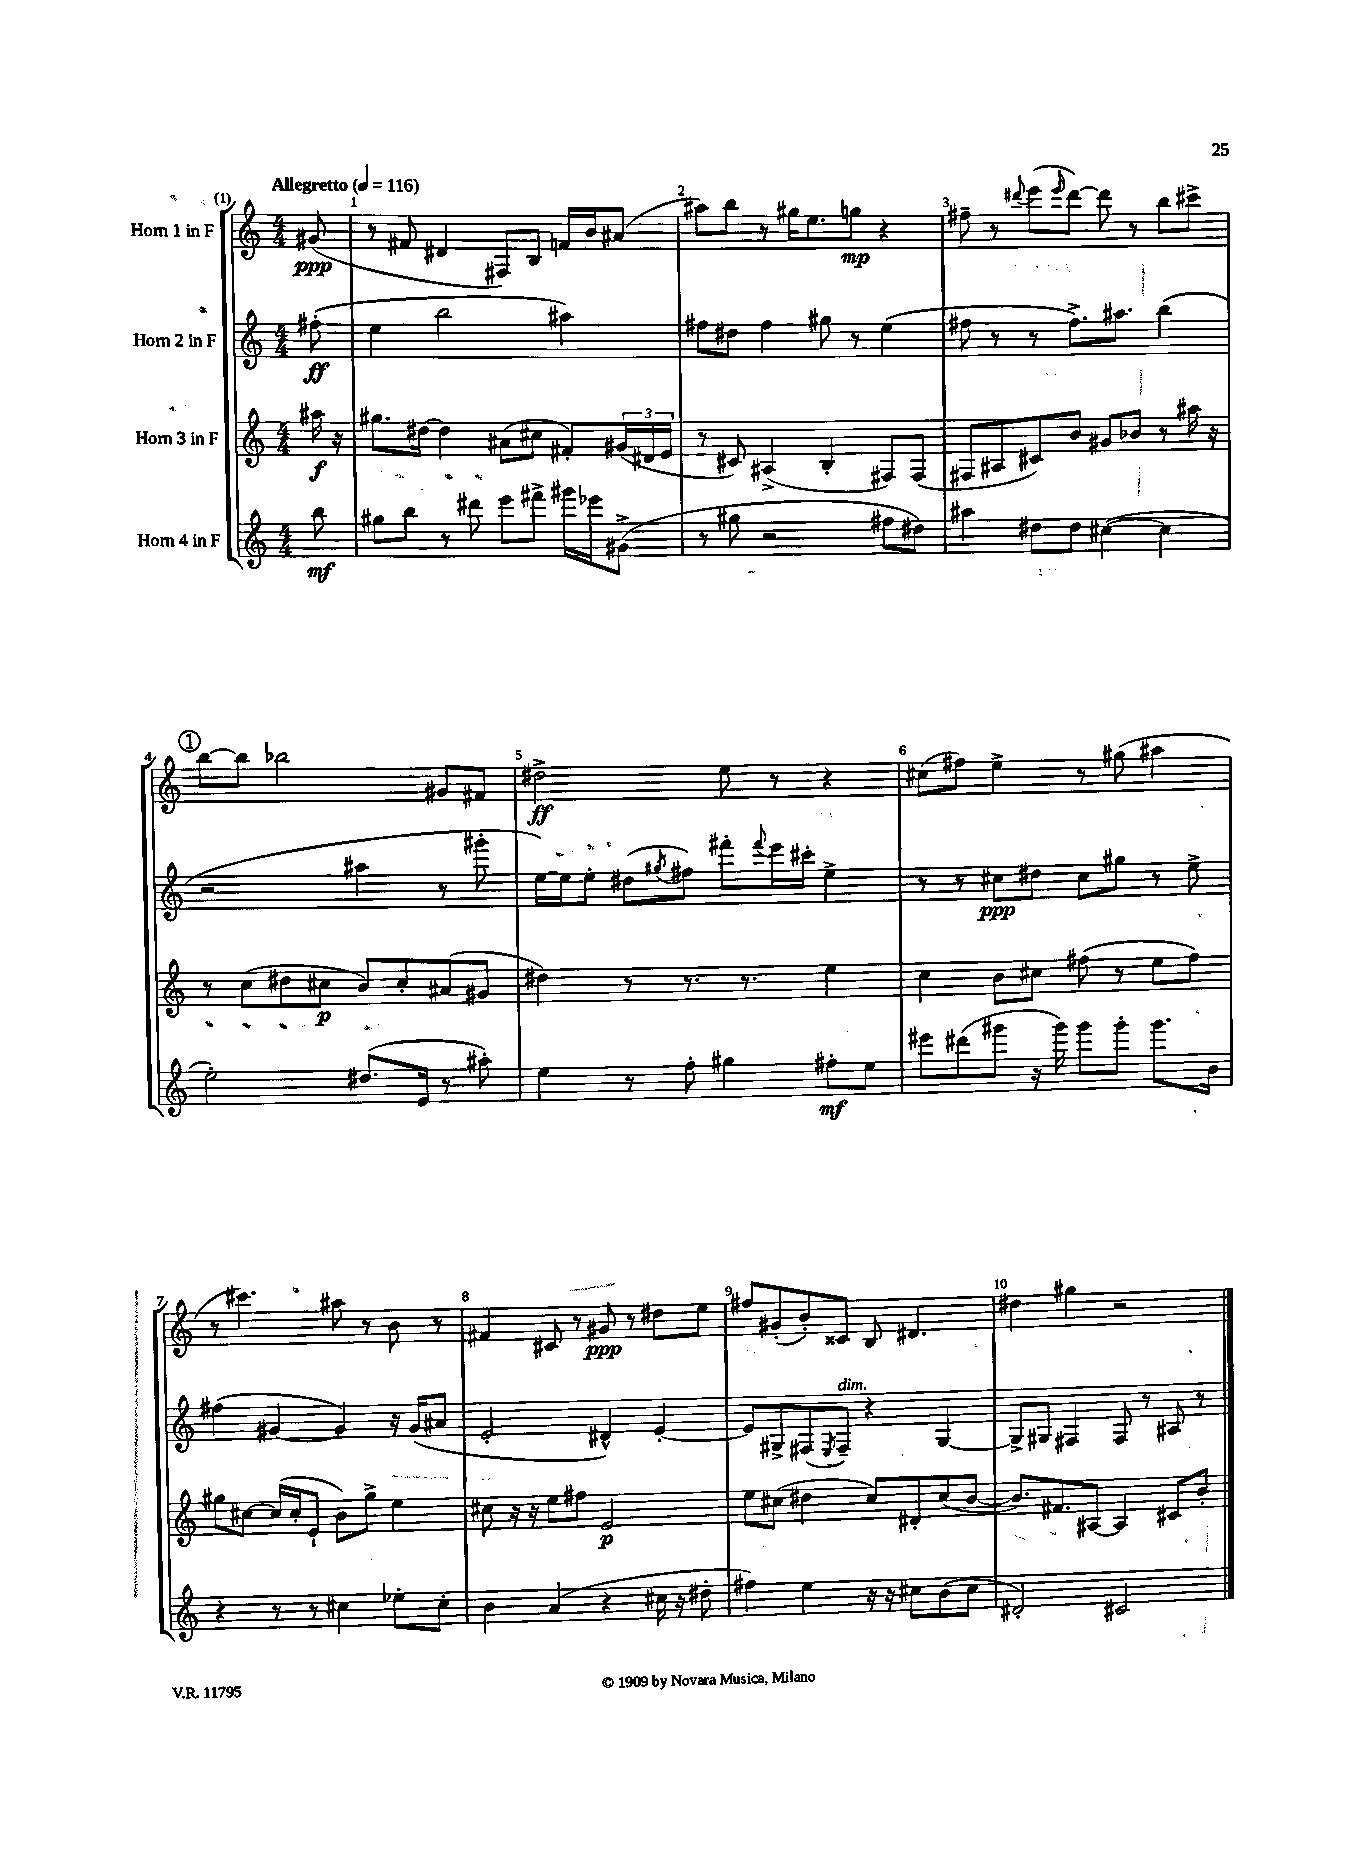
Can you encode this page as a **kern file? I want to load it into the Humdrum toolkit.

**kern	**dynam	**kern	**dynam	**kern	**dynam	**kern	**dynam
*part4	*part4	*part3	*part3	*part2	*part2	*part1	*part1
*staff4	*staff4	*staff3	*staff3	*staff2	*staff2	*staff1	*staff1
*I"Horn 4 in F	*	*I"Horn 3 in F	*	*I"Horn 2 in F	*	*I"Horn 1 in F	*
*clefG2	*	*clefG2	*	*clefG2	*	*clefG2	*
*k[]	*	*k[]	*	*k[]	*	*k[]	*
*M4/4	*	*M4/4	*	*M4/4	*	*M4/4	*
*MM116	*	*MM116	*	*MM116	*	*MM116	*
=	=	=	=	=	=	=	=
!	!	!	!	!	!	!LO:TX:a:B:t=Allegretto	!
8bb\	mf	16aa#X\	f	(8ff#X'\	ff	(8g#X/	ppp
.	.	16r	.	.	.	.	.
=1	=1	=1	=1	=1	=1	=1	=1
8gg#X\L	.	8.gg#X\L	.	4ee\	.	8r	.
8bb\J	.	.	.	.	.	8f#X/	.
.	.	[16dd#X\Jk	.	.	.	.	.
8r	.	4dd#\]	.	2bb\	.	4d#X/	.
8ddd#X\	.	.	.	.	.	.	.
8eee\L	.	(8a#X\L	.	.	.	8F#X/L)	.
8fff#X^\J	.	8cc#X\J	.	.	.	8B/J	.
16ggg#X\LL	.	8f#X'/L)	.	4aa#X\)	.	16fn/LL	.
16eee-X\J	.	.	.	.	.	16b/J	.
(8g#X^\J	.	(24g#X/L	.	.	.	(8a#X/J	.
.	.	24d#X/	.	.	.	.	.
.	.	24e/JJ	.	.	.	.	.
=2	=2	=2	=2	=2	=2	=2	=2
8r	.	8r	.	8ff#X\L	.	8aa#X\L)	.
8gg#X\	.	8c#X/)	.	8dd#X\J	.	8bb\J	.
2r	.	(4A#X^/	.	4ff#\	.	8r	.
.	.	.	.	.	.	16gg#X\KL	.
.	.	.	.	.	.	8.ee\	.
.	.	4B'/	.	8gg#X\	.	.	.
.	.	.	.	8r	.	8ggn\J	mp
8ff#X\L	.	8F#X/L)	.	(4ee\	.	4r	.
8dd#X\J)	.	(8F#/J	.	.	.	.	.
=3	=3	=3	=3	=3	=3	=3	=3
4aa#X\	.	8F#X/L	.	8ff#X\	.	8ff#X~\	.
.	.	8A#X/	.	8r	.	8r	.
.	.	.	.	.	.	8qqddd#X/	.
8dd#X\L	.	8c#X/)	.	8r	.	(8eee\L	.
.	.	.	.	.	.	16qqeee/	.
8dd#\J	.	8b/J	.	8.ff#^\L)	.	[8ddd#\J)	.
([4cc#X\	.	8g#X/L	.	.	.	8ddd#\]	.
.	.	.	.	8.aa#X\J	.	.	.
.	.	8b-X/J	.	.	.	8r	.
4cc#\]	.	8r	.	(4bb\	.	8bb\L	.
.	.	16aa#X\	.	.	.	8ccc#X^\J	.
.	.	16r	.	.	.	.	.
!!LO:LB:g=z
!!LO:REH:place=s1:t=1
=4	=4	=4	=4	=4	=4	=4	=4
2ee'\)	.	8r	.	2r	.	[8bb\L	.
.	.	(8cc\L	.	.	.	8bb\J]	.
.	.	8dd#X\	.	.	.	2bb-X\	.
.	.	8cc#X\J	p	.	.	.	.
(8.dd#X/L	.	8b/L)	.	4aa#X\	.	.	.
.	.	8cc#'/	.	.	.	.	.
16e/Jk	.	.	.	.	.	.	.
8r	.	(8a#X/	.	8r	.	8g#X/L	.
8aa#X'\)	.	8g#X/J	.	8ggg#X'\	.	8f#X/J	.
=5	=5	=5	=5	=5	=5	=5	=5
4ee\	.	4dd#X\)	.	[16ee\LL)	.	2dd#X^\	ff
.	.	.	.	16ee\J]	.	.	.
.	.	.	.	8ee'\J	.	.	.
8r	.	8r	.	(8dd#X\L	.	.	.
.	.	.	.	8qgg#X/	.	.	.
8ff'\	.	8.r	.	8ff#X\J)	.	.	.
4gg#X\	.	.	.	8fff#X'\L	.	8ee\	.
.	.	8.r	.	.	.	.	.
.	.	.	.	8qqfff#/	.	.	.
.	.	.	.	16eee\L	.	8r	.
.	.	.	.	16ccc#X'\JJ	.	.	.
8ff#X'\L	mf	4ee\	.	4ee^\	.	4r	.
8ee\J	.	.	.	.	.	.	.
=6	=6	=6	=6	=6	=6	=6	=6
8eee#X\L	.	4cc\	.	8r	.	(8cc#X\L	.
(8ddd#X\	.	.	.	8r	.	8ff#X\J)	.
8ggg#X\J	.	8b\L	.	8cc#X\L	ppp	4ee^\	.
16r	.	8cc#X\J	.	8dd#X\J	.	.	.
16ggg#\)	.	.	.	.	.	.	.
8ggg#\L	.	(8ff#X\	.	8cc#\L	.	8r	.
8ggg#'\J	.	8r	.	8gg#X\J	.	(8gg#X\	.
8.ggg#\L	.	8ee\L	.	8r	.	4aa#X\	.
.	.	8ff#\J)	.	8ee^\	.	.	.
16b\Jk	.	.	.	.	.	.	.
!!LO:LB:g=z
=7	=7	=7	=7	=7	=7	=7	=7
4r	.	8gg#X\L	.	(4ff#X\	.	8r	.
.	.	[8cc#X\J	.	.	.	4.ccc#X\)	.
8r	.	(16cc#/LL]	.	[4g#X/	.	.	.
.	.	16cc#'/J	.	.	.	.	.
8r	.	8e`/J	.	.	.	.	.
4cc#X\	.	8b\L)	.	4g#/])	.	8aa#X\	.
.	.	8gg#^\J	.	.	.	8r	.
8ee-X'\L	.	4ee\	.	16r	.	8b\	.
.	.	.	.	(16g#/KL	.	.	.
8cc#'\J	.	.	.	8a#X/J	.	8r	.
=8	=8	=8	=8	=8	=8	=8	=8
4b\	.	8cc#X\	.	2e'/	.	4f#X/	.
.	.	16r	.	.	.	.	.
.	.	16r	.	.	.	.	.
(4a/	.	8ee\L	.	.	.	8c#X/	.
.	.	8ff#X\J	.	.	.	8r	.
4r	.	2e/	p	4d#X^^/)	.	8g#X/	ppp
.	.	.	.	.	.	8r	.
16cc#X\	.	.	.	[4e'/	.	8dd#X\L	.
16r	.	.	.	.	.	.	.
8dd#X'\	.	.	.	.	.	8ee\J	.
=9	=9	=9	=9	=9	=9	=9	=9
4ff#X\)	.	8ee\L	.	8e/L]	.	8ff#X/L	.
.	.	(8cc#X\J	.	8G#X^/	.	(8g#X'/	.
4ee\	.	4dd#X\	.	(8F#X/	.	8b'/)	.
.	.	.	.	8qE/	.	.	.
!	!	!	!	!LO:TX:a:i:t=dim.	!	!	!
.	.	.	.	8F#~/J)	.	8c##X/J	.
16r	.	8cc#/L)	.	4r	.	8B/	.
16r	.	.	.	.	.	.	.
8cc#X\L	.	8d#X'/	.	.	.	4.d#X/	.
(8b\	.	(8cc#/	.	[4G#/	.	.	.
8cc#\J	.	[8b/J	.	.	.	.	.
=10	=10	=10	=10	=10	=10	=10	=10
2d#X'/)	.	8.b/L])	.	8G#^/L]	.	4dd#X\	.
.	.	.	.	8G#X/J	.	.	.
.	.	8.f#X/	.	.	.	.	.
.	.	.	.	4F#X/	.	4gg#X\	.
.	.	[8A#X/J	.	.	.	.	.
2c#X/	.	4A#/]	.	8F#/	.	2r	.
.	.	.	.	8r	.	.	.
.	.	8c#X/L	.	8A#X/	.	.	.
.	.	8b'/J	.	8r	.	.	.
==	==	==	==	==	==	==	==
*-	*-	*-	*-	*-	*-	*-	*-
